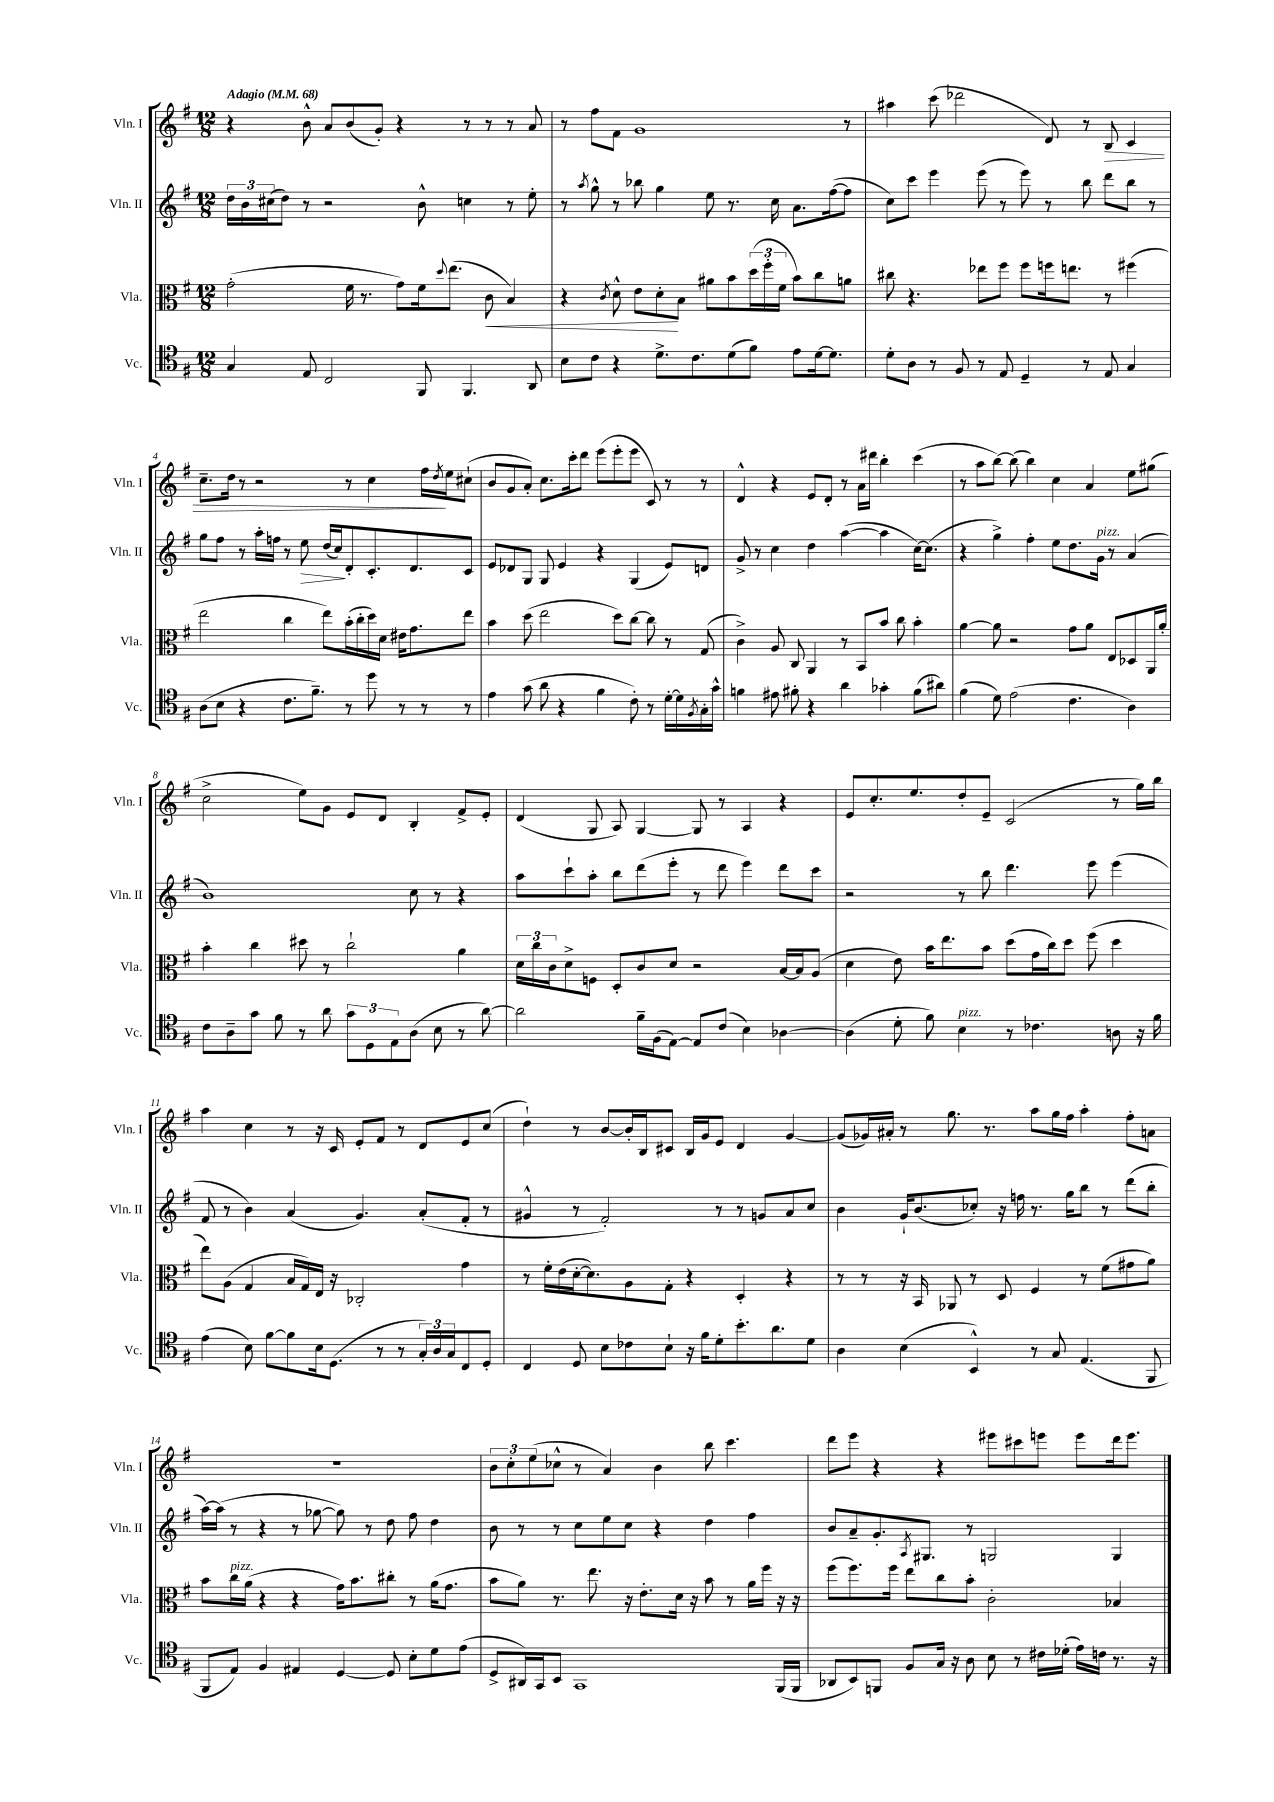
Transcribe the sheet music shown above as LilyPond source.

<<
\new StaffGroup <<
\new Staff = "s0" \with { instrumentName = "Vln. I" shortInstrumentName = "Vln. I" } {
    \clef treble \key g \major \numericTimeSignature \time 12/8 \tempo "Adagio" 4 = 68
    r4 b'8-^ a'8 b'8( g'8-.) r4 r8 r8 r8 a'8 |
    r8 fis''8 fis'8 g'1 r8 |
    ais''4 c'''8( des'''2 d'8) r8 b8\> c'4 |
    c''8.-- d''16 r8 r2 r8 c''4 fis''16\! \acciaccatura { d''8 } e''16 cis''8-!( |
    b'8 g'8 a'8-.) c''8. c'''16-. d'''8 e'''8( e'''8-. e'''8 c'8) r8 r8 |
    d'4-^ r4 e'8 d'8-. r8 a'16 dis'''16 b''4-. c'''4( |
    r8 a''8 b''8~) b''8( b''4) c''4 a'4 e''8 gis''8( |
    c''2-> e''8) g'8 e'8 d'8 b4-. fis'8-> e'8-. |
    d'4( g8 a8) g4~ g8 r8 a4 r4 |
    e'8 c''8.-. e''8. d''8-. e'8-- c'2( r8 g''16) b''16 |
    a''4 c''4 r8 r16 c'16 e'8-. fis'8 r8 d'8 e'8 c''8( |
    d''4-!) r8 b'8~ b'16-. b16 cis'8 b16 g'16 e'8 d'4 g'4~ |
    g'8( ges'16) ais'16-. r8 g''8. r8. a''8 g''16 fis''16 a''4-. fis''8-. a'8 |
    R1. |
    \tuplet 3/2 { b'8 c''8-. e''8( } ces''8-^ r8 a'4) b'4 b''8 c'''4. |
    d'''8 e'''8 r4 r4 eis'''8 cis'''8 e'''8 e'''8 d'''16 e'''8. \bar "|." |
}
\new Staff = "s1" \with { instrumentName = "Vln. II" shortInstrumentName = "Vln. II" } {
    \clef treble \key g \major \numericTimeSignature \time 12/8
    \tuplet 3/2 { d''16 b'16 cis''16( } d''8) r8 r2 b'8-^ c''4 r8 e''8-. |
    r8 \acciaccatura { a''8 } g''8-^ r8 bes''8 g''4 e''8 r8. c''16 a'8. fis''16~( fis''8 |
    c''8) c'''8 e'''4 e'''8( r8 e'''8) r8 b''8 d'''8 b''8 r8 |
    g''8 fis''8 r8 a''16-. f''16 r8 e''8\> d''16( c''16\!) d'8-. c'8.-. d'8. c'8 |
    e'8 des'8 g8 g8 e'4 r4 g4( e'8) d'8 |
    g'8-> r8 c''4 d''4 a''4~( a''4 c''16~) c''8.( |
    r4 g''4->) fis''4-. e''8 d''8. g'16^\markup { \italic "pizz." } r8 a'4( |
    b'1) c''8 r8 r4 |
    a''8 c'''8-! a''8-. b''8 d'''8( e'''8-. r8 d'''8 e'''4) d'''8 c'''8 |
    r2 r8 b''8 d'''4. e'''8 e'''4( |
    fis'8 r8 b'4) a'4( g'4.) a'8-.( fis'8-. r8 |
    gis'4-^ r8 fis'2-.) r8 r8 g'8 a'8 c''8 |
    b'4 g'16-! b'8.( ces''8-.) r16 f''16 r8. g''16 b''8 r8 d'''8( b''8-. |
    a''16~) a''16( r8 r4 r8 ges''8~ ges''8) r8 d''8 fis''8 d''4 |
    b'8 r8 r8 c''8 e''8 c''8 r4 d''4 fis''4 |
    b'8 a'8-- g'8.-. \acciaccatura { a8 } gis8. r8 g2 g4 \bar "|." |
}
\new Staff = "s2" \with { instrumentName = "Vla." shortInstrumentName = "Vla." } {
    \clef alto \key g \major \numericTimeSignature \time 12/8
    g'2-.( fis'16 r8. g'8) fis'16 \appoggiatura { d''8 } e''8.( c'8\< b4) |
    r4 \acciaccatura { c'8 } d'8-^ e'8 d'8-.\! b8 ais'8 b'8 \tuplet 3/2 { d''16( fis''16-. fis'16 } b'8) c''8 a'8 |
    cis''8 r4. ees''8 fis''8 fis''8 f''16 e''8. r8 fis''4( |
    e''2 c''4 e''8) b'16-.( c''16-. d''16) d'16 eis'16 g'8. e''8 |
    b'4 d''8( e''2 d''8) c''8~ c''8 r8 g8( |
    c'4->) a8 c8 a,4 r8 b,8 b'8 c''8 b'4-. |
    a'4~ a'8 r2 g'8 a'8 e8 des8 a,16 a'16-. |
    b'4-. c''4 dis''8 r8 c''2-! a'4 |
    \tuplet 3/2 { d'16 c''16 c'16 } d'8-> f8 d8-. c'8 d'8 r2 b16~ b16 a8( |
    d'4 e'8) b'16 e''8. b'8 d''8( g'16 c''16) d''8 fis''8( d''4 |
    e''8) a8( g4 b16 g16) e16 r16 ces2-. g'4 |
    r8 fis'16-. e'16( d'16~-. d'8.) a8 g8-. r4 d4-. r4 |
    r8 r8 r16 b,16 aes,8 r8 d8 fis4 r8 fis'8( gis'8 a'8) |
    b'8 c''16^\markup { \italic "pizz." } a'16( r4 r4 g'16) b'8. cis''8-. r8 a'16( g'8. |
    b'8 a'8) r8. e''8. r16 e'8.-. d'16 r16 b'8 r8 a'16 fis''16 r16 r16 |
    fis''8( fis''8.) fis''16 e''8 c''8 b'8-. c'2-. bes4 \bar "|." |
}
\new Staff = "s3" \with { instrumentName = "Vc." shortInstrumentName = "Vc." } {
    \clef tenor \key g \major \numericTimeSignature \time 12/8
    g4 e8 c2 fis,8 fis,4. a,8 |
    b8 c'8 r4 d'8.-> c'8. d'8( fis'8) e'8 d'16~ d'8. |
    d'8-. a8 r8 fis8 r8 e8 d4-- r8 e8 g4 |
    a8( b8 r4 c'8. fis'8.--) r8 d''8 r8 r8 r8 |
    e'4 g'8( a'8 r4 fis'4 c'8-.) r8 d'16~-. d'16 \acciaccatura { fis8 } g16-. g'16-^ |
    f'4 eis'8 fis'8-. r4 a'4 ges'4-. fis'8( ais'8) |
    fis'4( d'8) e'2( c'4. a4) |
    c'8 a8-- g'8 fis'8 r8 a'8 \tuplet 3/2 { g'8 d8 e8 } a8( b8 r8 a'8~) |
    a'2 fis'16-- fis16( e8~) e8 c'8( b4) aes4~ |
    aes4( d'8-. fis'8) b4^\markup { \italic "pizz." } r8 ces'4. a8 r16 fis'16 |
    e'4( b8) fis'8~ fis'8 b16 d8.( r8 r8 \tuplet 3/2 { g16-.) a16 g16 } c8 d8-. |
    c4 d8 b8 ces'8 b8-! r16 fis'16 d'8-. b'8.-. a'8. d'8 |
    a4 b4( b,4-^) r8 g8 e4.( fis,8 |
    fis,8 e8) fis4 eis4 d4~ d8 b8-. d'8 e'8( |
    d8-> ais,16) g,16 b,8 g,1 fis,16( fis,16 |
    aes,8 b,8) f,8 fis8 g16 r16 a8 b8 r8 cis'16 des'16-.( e'16) c'16 r8. r16 \bar "|." |
}
>>
>>
